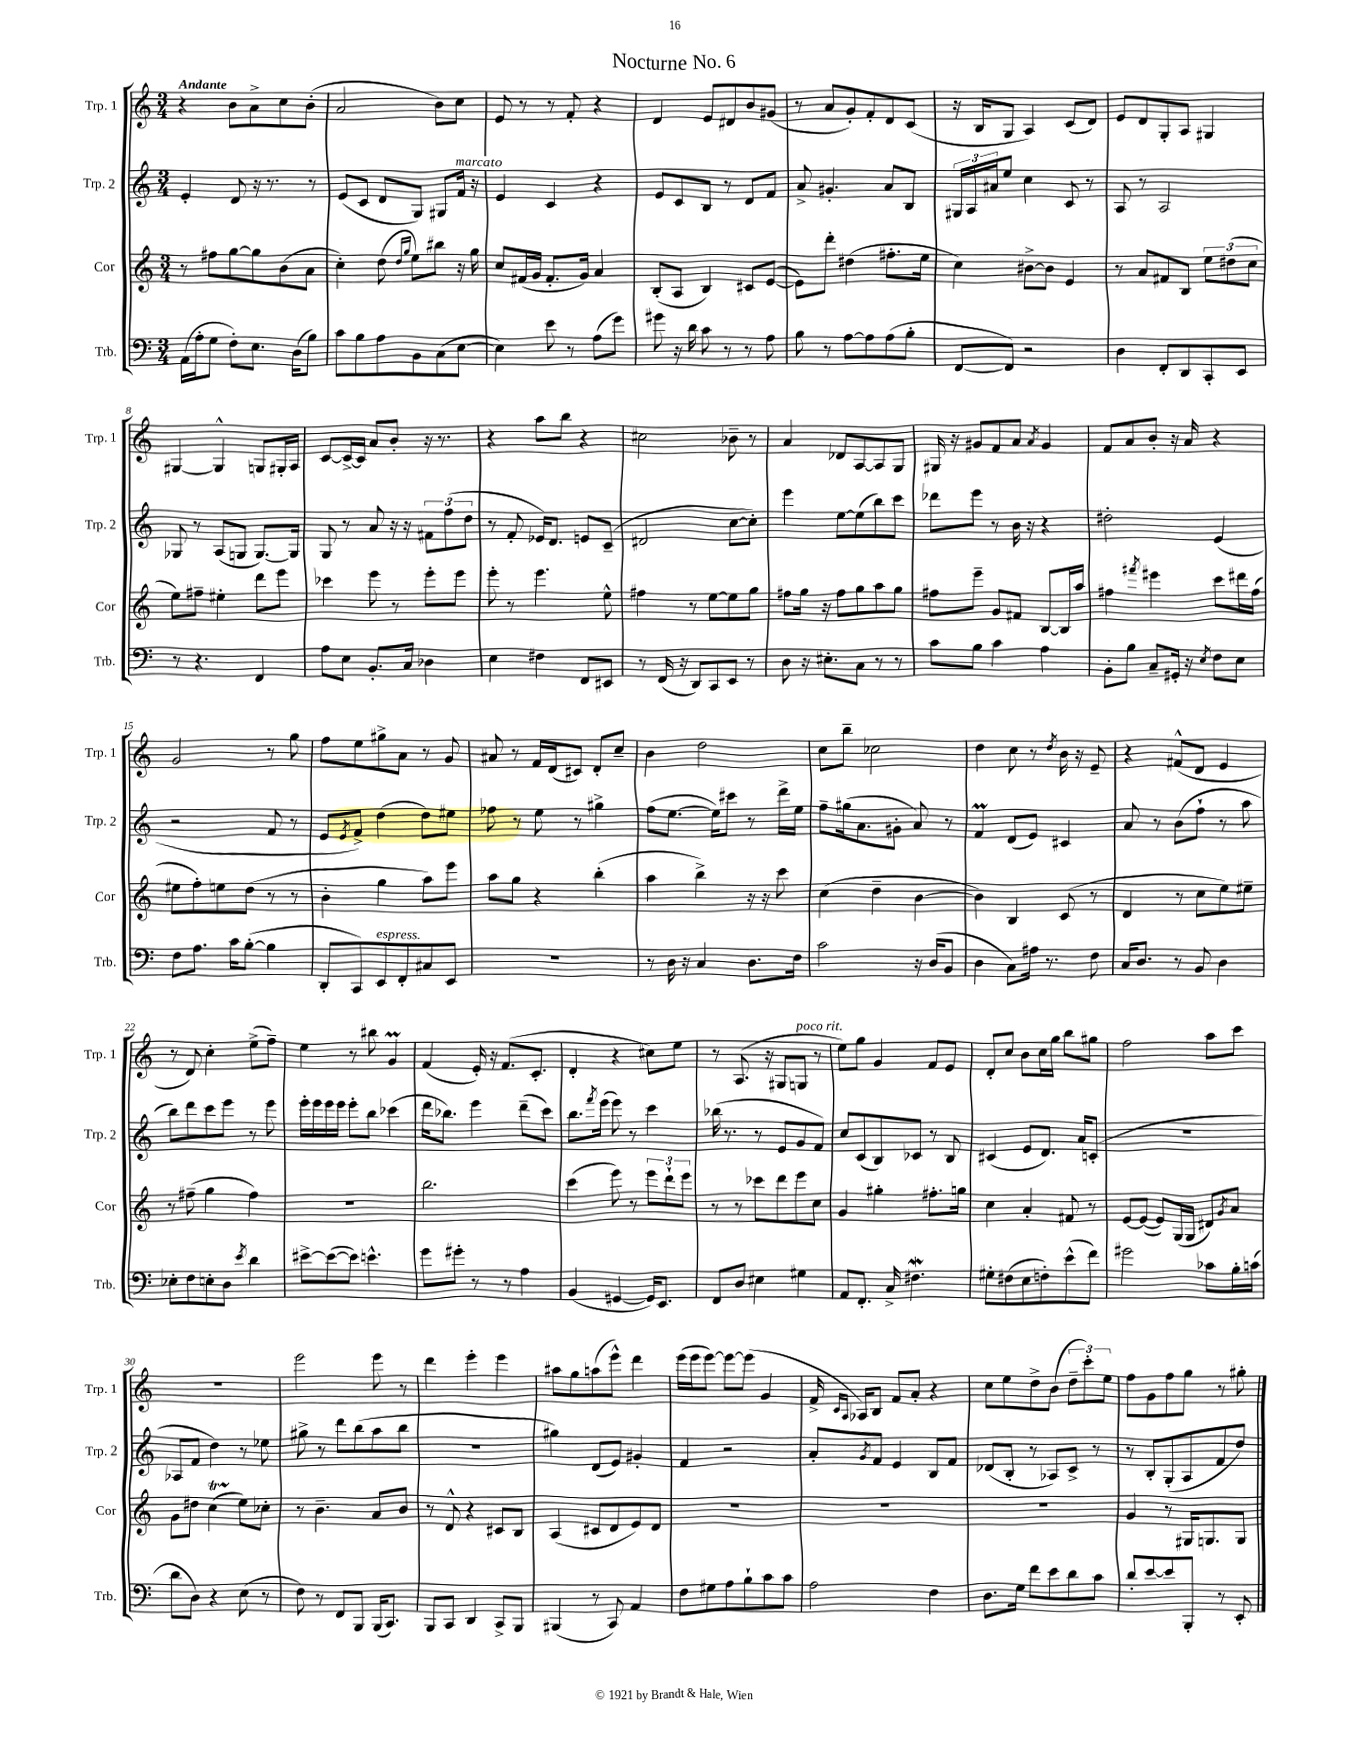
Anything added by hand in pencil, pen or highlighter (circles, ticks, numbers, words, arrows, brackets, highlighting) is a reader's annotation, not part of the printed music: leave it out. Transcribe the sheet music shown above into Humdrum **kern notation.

**kern	**kern	**kern	**kern
*staff4	*staff3	*staff2	*staff1
*clefF4	*clefG2	*clefG2	*clefG2
*k[]	*k[]	*k[]	*k[]
*M3/4	*M3/4	*M3/4	*M3/4
(16AA	8r	4e'	4r
16A'	.	.	.
8G	8ff#	.	.
8F')	[8gg	8d	8b
8.E	8gg]	16r	8a^
.	.	8.r	.
.	(8b	.	8cc
(16D	.	.	.
8B)	8a	8r	(8b'
=	=	=	=
8c	4cc')	(8e	2a
8B	.	8c	.
8A	(8dd	8d	.
.	16qqdd	.	.
.	16qqgg	.	.
8BB	8ee)	8G)	.
(8C	8bb#	8G#	8b)
[8E	16r	16f	8cc
.	16gg	16r	.
=	=	=	=
4E])	8cc	4e	8e
.	(16f#	.	8r
.	16g	.	.
8e	8.f#'	4c	8r
8r	.	.	8f'
.	16g)	.	.
(8A	4a	4r	4r
8g)	.	.	.
=	=	=	=
8g#	(8B'	8e	4d
16r	8A	8c	.
16d	.	.	.
8c	4B)	8B	8e
8r	.	8r	8d#
8r	8c#	8d	8b
8A	([8e	8f	(8g#
=	=	=	=
8B	8e])	8a^	8r
8r	8ddd'	4.g#'	8a
[8A	(4dd#	.	8g')
8A]	.	.	8f'
(8A	8.ff#'	8a	8d
8B'	.	8B	(8c
.	16ee	.	.
=	=	=	=
[8FF	4cc)	24G#	16r
.	.	24A	.
.	.	.	16B
.	.	24a#	.
8FF])	.	8ee	8G
2r	[8b#^	4cc	4A)
.	8b#]	.	.
.	4e	8c	(8c
.	.	8r	8d)
=	=	=	=
4D	8r	8A	8e
.	8a	8r	8d
8FF'	8f#	2A	8G'
8DD	8B	.	8A
8CC'	12ee	.	4G#
.	(12dd#	.	.
8EE	.	.	.
.	12cc	.	.
=	=	=	=
8r	8ee)	8G-	[4G#
4.r	8ff#~	8r	.
.	4ee#'	(8A	4G#^^]
.	.	8G	.
4FF	8ddd	[8.G)	8G
.	8eee	.	16G#'
.	.	16G]	16A
=	=	=	=
8A	4ccc-	8G	[8c
8E	.	8r	16c^_
.	.	.	16c]
8.BB'	8eee	8a	8a
.	8r	16r	8b'
16C	.	16r	.
4D-	8eee'	12f#	16r
.	.	.	8.r
.	.	(12ff	.
.	8eee	.	.
.	.	12dd	.
=	=	=	=
4E	8eee'	8r	4r
.	8r	8f'	.
4F#	4.eee	16e-)	8aa
.	.	8.d	.
.	.	.	8bb
8FF	.	8e	4r
8EE#	8ee^^	(8c~	.
=	=	=	=
8r	4ff#	2d#	2cc#
(16FF	.	.	.
16r	.	.	.
8DD)	8r	.	.
8CC	[8ee	.	.
8EE	8ee]	[8cc	8b-~
8r	8gg	8cc'])	8r
=	=	=	=
8D	8ff#	4eee	4a
16r	16gg	.	.
8.E#'	16r	.	.
.	8ff#	[8ee	8d-
8C	8gg	(8ee]	[8A
8r	8aa	8bb)	8A]
8r	8gg	8ccc	8G
=	=	=	=
8c	8ff#	8ddd-	16G#
.	.	.	16r
8B	8eee~	8eee	8g#
4c	8g	8r	8f
.	8f#	16b	8a
.	.	16r	.
.	.	.	8qa
4A	[8B	4r	4g#
.	16B]	.	.
.	16aa	.	.
=	=	=	=
8BB'	4ff#	2dd#'	8f
8B	.	.	8a
.	8qfff#	.	.
8C~	4eee#	.	8b'
16GG#'	.	.	16r
16r	.	.	16a
8qE	.	.	.
8F	8ccc	(4e	4r
8E	16ddd#	.	.
.	(16ff#	.	.
=	=	=	=
8F	8ee#	2r	2g
8.A	8ff')	.	.
.	8ee	.	.
16c	.	.	.
([8B'	(8dd	.	.
4B]	8r	8f	8r
.	8r	8r	8gg
=	=	=	=
8DD'	4b'	8e	8ff
.	.	8qe	.
8CC)	.	8f^)	8ee
8EE	4gg	(4dd	8gg#^
8FF'	.	.	8a
8C#	8aa)	8dd)	8r
8EE	8eee	8ee#	8g
=	=	=	=
2.r	8aa	8ff-	8a#
.	8gg	8r	8r
.	4r	8ee	16f
.	.	.	(16d
.	.	8r	8c#)
.	(4bb'	4gg#^	8d'
.	.	.	8cc~
=	=	=	=
8r	4aa	(8ff	4b
16D	.	[8.ee	.
16r	.	.	.
4C	4bb^)	.	2dd
.	.	16ee])	.
.	.	8ccc#	.
8.D	16r	8r	.
.	16r	.	.
.	8ccc	16ddd^	.
16F	.	16ee	.
=	=	=	=
2c	(4cc	8ff~	8cc
.	.	(16gg#	8bb~
.	.	8.a	.
.	4dd~	.	2cc-
.	.	8g#'	.
16r	[4b	8a)	.
(16D	.	.	.
8BB	.	8r	.
=	=	=	=
4D	4b])	4f	4dd
8C)	4B	(8d	8cc
16A#	.	8e)	8r
8.r	.	.	.
.	.	.	8qdd
.	(8c	4c#	16b
.	.	.	16r
8F	8r	.	8e~
=	=	=	=
16C	4d	8a	4r
8.D	.	.	.
.	.	8r	.
8r	8r	(8b	(8f#^^
8BB	8cc	8ff`	8d
4D	8ee)	8r	4e
.	8ee#~	8aa	.
=	=	=	=
8E-'	8r	8bb)	8r
8F	(8ff#~	8ddd	8d)
8E'	4gg	8ccc	4cc'
8D	.	8eee	.
8qe	.	.	.
4d	4ff#)	8r	(8ee^
.	.	8eee	8ff~)
=	=	=	=
[8e#^	2.r	16eee'	4ee
.	.	16eee	.
(8e#_	.	16eee	.
.	.	16eee	.
8e#])	.	8eee'	8r
4.e^^	.	8bb	8bb#
.	.	(4ccc-	4g
=	=	=	=
8g	2.bb	16ddd	(4f
.	.	8.bb-)	.
8g#'	.	.	.
8r	.	4eee	16e')
.	.	.	16r
8r	.	.	(8.f
4A	.	(8ddd~	.
.	.	.	8.c'
.	.	8ccc)	.
=	=	=	=
(4BB	(4ccc	8.bb	4d'
.	.	8qfff	.
.	.	(16eee	.
[4GG#	8eee)	8eee)	4r
.	8r	8r	.
16GG#])	12eee	4ccc	8cc#)
8.EE	.	.	.
.	12ddd`	.	.
.	.	.	8ee
.	12eee	.	.
=	=	=	=
8FF	8r	(16bb-	8r
.	.	8.r	.
8D	8r	.	(8.A
4E#	8ccc-	8r	.
.	.	.	16r
.	8ddd	8e	8G#
4G#	8eee	8g	8G
.	8cc	8f)	8r
=	=	=	=
8AA	4g	8cc	8ee)
8.FF'	.	(8c	8gg
.	4gg#'	8B)	4g
16C^	.	.	.
4.F#	.	8c-	.
.	8.ff#'	8r	8f
.	.	8B	8e
.	16gg	.	.
=	=	=	=
8G#'	4cc	(4c#	8d'
(8F#	.	.	8cc
8E	4a'	8e	8b
8F')	.	8.d)	16cc
.	.	.	16gg
(8e^^	8f#	.	8bb
.	.	16a	.
8f)	8r	(8c'	8gg#
=	=	=	=
2g#	[8e	2.r	2ff
.	(8e_	.	.
.	8e])	.	.
.	(16G	.	.
.	16G	.	.
8c-	8d#)	.	8aa
.	8qg	.	.
16B'	8a	.	8ccc
(16c	.	.	.
=	=	=	=
8d	8g	8A-	2.r
8D)	8dd#	8f	.
4r	(4cc	4dd)	.
(8E	8ee)	8r	.
8r	8cc-'	8ee-	.
=	=	=	=
8F)	8r	8gg#^	2eee
8r	4.b~	8r	.
8FF	.	8ddd	.
8BBB	.	(8bb	.
(16BBB	8a	8aa	8eee
8.CC)	.	.	.
.	8b	8bb	8r
=	=	=	=
8BBB	8r	2.r	4ddd
8CC	8d^^	.	.
4DD	4r	.	4eee'
8CC^	8c#	.	4eee
8BBB	8B	.	.
=	=	=	=
(4BBB#	(4A	4gg#)	8aa#
.	.	.	8gg
8r	8c#	(8d	(8aa
8CC)	8d	8e)	8eee^^)
4AA	8e)	4g#'	4ddd
.	8d	.	.
=	=	=	=
8F	2.r	4f	(16eee
.	.	.	16eee
8G#	.	.	[8eee)
8A	.	2r	8eee_
8B`	.	.	(8eee]
8c	.	.	4g
8c	.	.	.
=	=	=	=
2A	2.r	8a'	16f^
.	.	.	16qqc
.	.	.	16qqA
.	.	.	16A-)
.	.	8qg	.
.	.	8f	8B
.	.	4e	8f
.	.	.	8a'
4F	.	8B	4r
.	.	8f	.
=	=	=	=
8.D	2.r	(8d-	8cc
.	.	8B'	8ee
16G	.	.	.
8f	.	8r	8dd^
8e	.	8A-)	(8b
8d	.	8c^	12dd~
.	.	.	12ccc')
8c	.	8r	.
.	.	.	12ee
=	=	=	=
8d'	4g	8r	8ff
[8e	.	8B'	8g
8e]	8r	(8G'	8ff
8BBB'	16G#	8A	8gg
.	8.G	.	.
8r	.	8f	8r
8EE'	8G	8dd)	8gg#'
==	==	==	==
*-	*-	*-	*-
